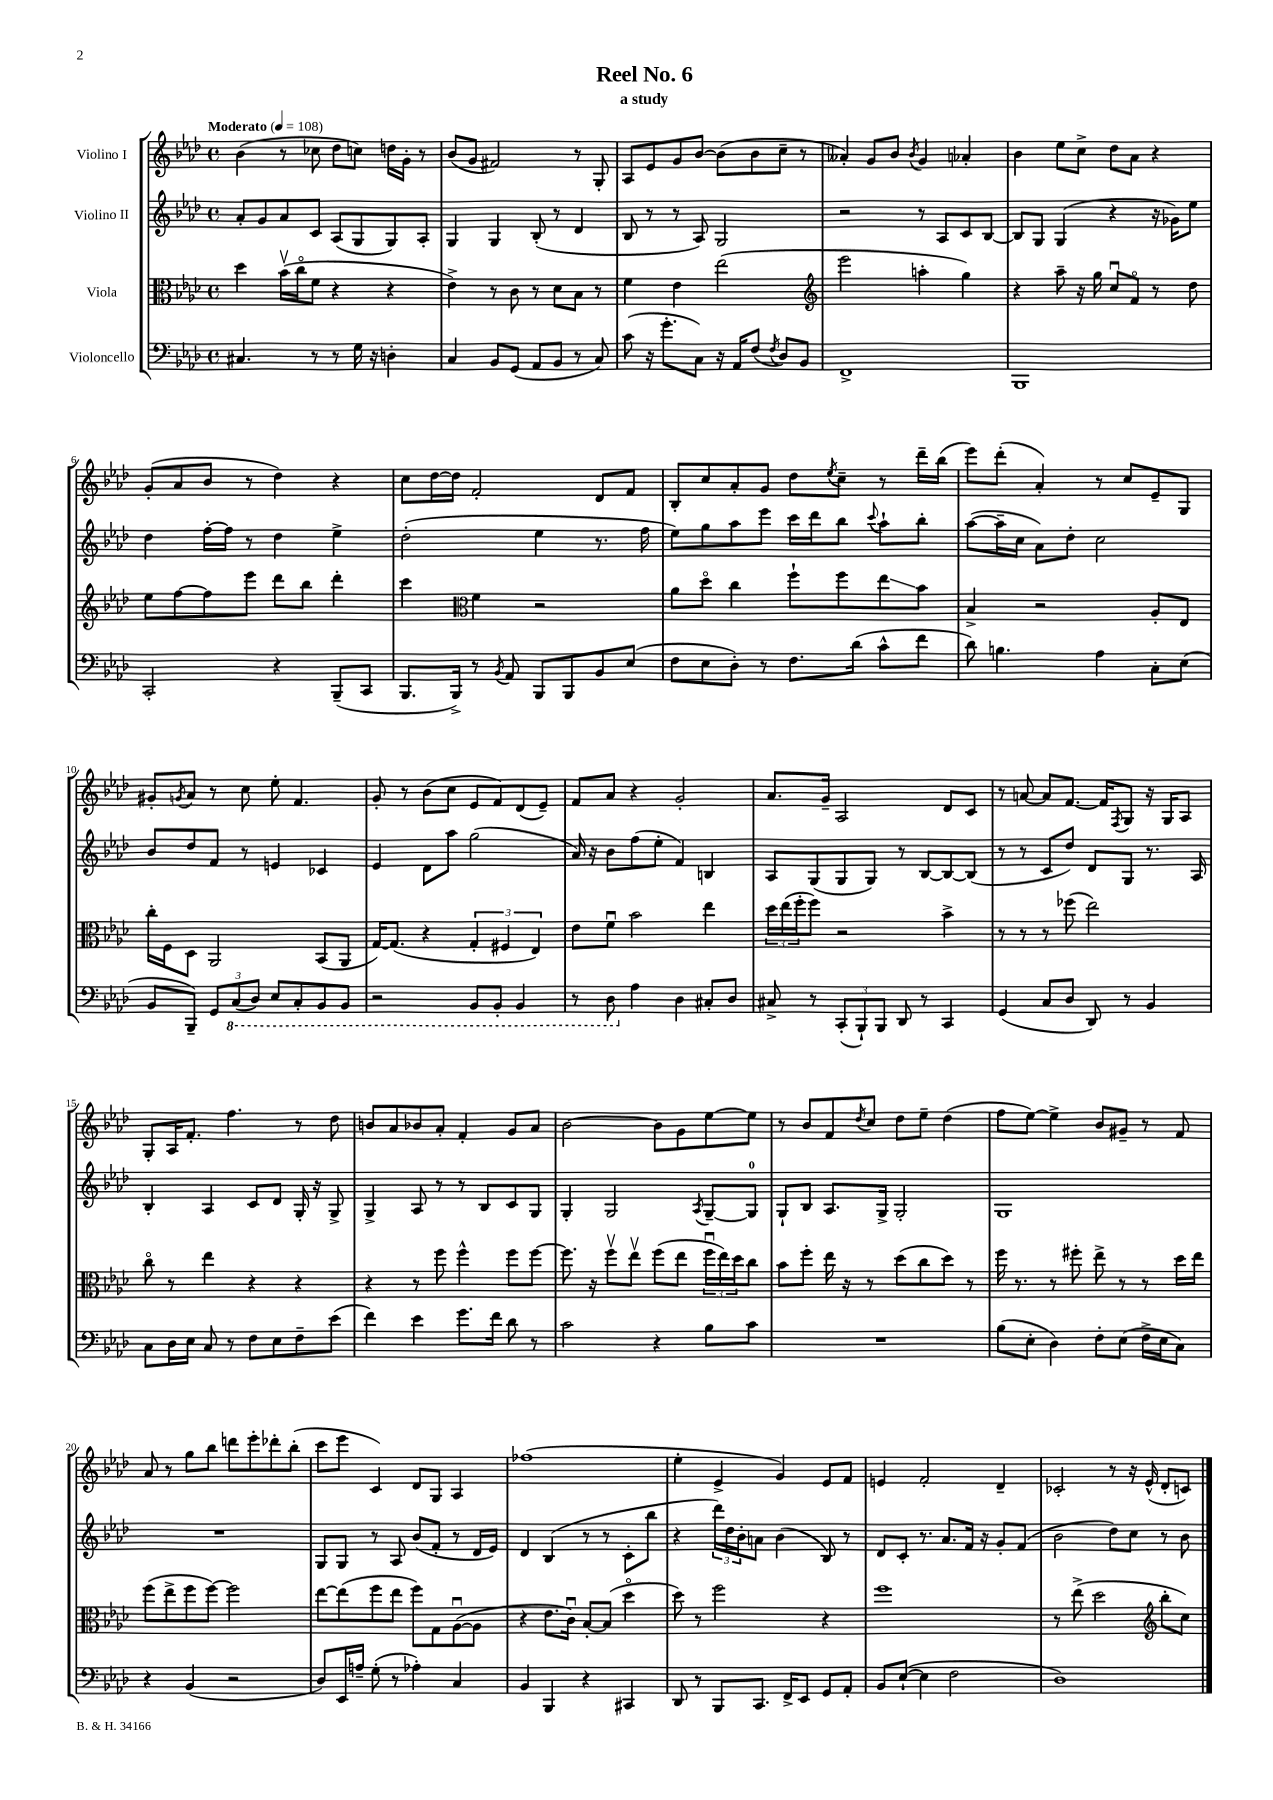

**kern	**kern	**kern	**kern
*staff4	*staff3	*staff2	*staff1
*clefF4	*clefC3	*clefG2	*clefG2
*k[b-e-a-d-]	*k[b-e-a-d-]	*k[b-e-a-d-]	*k[b-e-a-d-]
*M4/4	*M4/4	*M4/4	*M4/4
*met(c)	*met(c)	*met(c)	*met(c)
*MM108	*MM108	*MM108	*MM108
4.C#	4dd-	8a-'	(4b-
.	.	8g	.
.	(16b-v	8a-	8r
.	16cco	.	.
8r	8f	8c	8cc-
8r	4r	(8A-	8dd-
16G	.	8G	8cc)
16r	.	.	.
4D'	4r	8G)	16dd
.	.	.	16g'
.	.	8A-'	8r
=	=	=	=
4C	4e-^)	4G	(8b-
.	.	.	8g
8BB-	8r	4G	2f#)
(8GG	8c	.	.
8AA-	8r	(8B-'	.
8BB-	8d-	8r	.
8r	8B-	4d-	8r
8C)	8r	.	8G'
=	=	=	=
(8c	4f	8B-	8A-
16r	.	8r	8e-
8.g'	.	.	.
.	4e-	8r	8g
8C)	.	8A-)	[8b-
16r	(2ee-	2G	(8b-]
16AA-	.	.	.
(8F	.	.	8b-
8qF	.	.	.
8D-)	.	.	8cc~
8BB-	.	.	8r
=	=	=	=
*	*clefG2	*	*
1FF^	2eee-	2r	4a--')
.	.	.	8g
.	.	.	8b-
.	.	.	8qb-
.	4aa'	8r	4g
.	.	8A-	.
.	4gg)	8c	4a-'
.	.	[8B-	.
=	=	=	=
1BBB-	4r	8B-]	4b-
.	.	8G	.
.	8aa-~	(4G	8ee-
.	16r	.	8cc^
.	16gg	.	.
.	8ccu	4r	8dd-
.	8fo	.	8a-
.	8r	16r	4r
.	.	16g-)	.
.	8dd-	8ee-	.
=	=	=	=
2CC'	8ee-	4dd-	(8g'
.	[8ff	.	8a-
.	8ff]	[16ff'	8b-
.	.	16ff]	.
.	8eee-	8r	8r
4r	8ddd-	4dd-	4dd-)
.	8bb-	.	.
(8BBB-~	4ddd-'	4ee-^	4r
8CC	.	.	.
=	=	=	=
8.BBB-	4ccc	(2dd-'	8cc
.	.	.	[16dd-
16BBB-^)	.	.	16dd-]
*	*clefC3	*	*
8r	4f	.	2f'
8qBB-	.	.	.
8AA-	.	.	.
8BBB-	2r	4ee-	.
8BBB-	.	.	.
8BB-	.	8.r	8d-
(8E-	.	.	8f
.	.	16ff	.
=	=	=	=
8F	8a-	8ee-)	8B-'
8E-	8dd-o	8gg	8cc
8D-')	4cc	8aa-	8a-'
8r	.	8eee-	8g
8.F	8ff`	16ccc	8dd-
.	.	16ddd-	.
.	.	.	8qee-
.	8ff	8bb-	8cc~
(16d-	.	.	.
.	.	8qqccc	.
8c^^	8ee-	8aa-`	8r
8f	8b-	8bb-'	16ddd-~
.	.	.	(16bb-
=	=	=	=
8d-)	4B-^	([8aa-	8eee-)
4.B	.	16aa-~]	(8ddd-'
.	.	16cc	.
.	2r	8a-)	4a-')
.	.	8dd-'	.
4A-	.	2cc	8r
.	.	.	8cc
8C'	8A-'	.	8e-~
(8E-	8E-	.	8G
=	=	=	=
8BB-	16cc'	8b-	8g#'
.	16F	.	.
.	.	.	8qg
8BBB-~)	8D-	8dd-	8a-
12GG	2AA-	8f	8r
(12CC	.	.	.
.	.	8r	8cc
12DD-)	.	.	.
8EE-	.	4e	8ee-'
8CC'	.	.	4.f
8BBB-	(8BB-	4c-	.
8BBB-	8AA-	.	.
=	=	=	=
2r	[16G)	4e-	8g'
.	(8.G]	.	.
.	.	.	8r
.	4r	8d-	(8b-
.	.	8aa-	8cc
8BBB-	6G'	(2gg	8e-
8BBB-'	.	.	8f)
.	6F#	.	.
4BBB-	.	.	(8d-
.	6E-)	.	.
.	.	.	8e-~)
=	=	=	=
8r	8e-	16a-)	8f
.	.	16r	.
8DD-	8fu	8b-	8a-
4A-	2b-	(8ff	4r
.	.	8ee-'	.
4D-	.	4f)	2g'
8C#'	4ee-	4B	.
8D-	.	.	.
=	=	=	=
8C#^	24dd-	8A-	8.a-
.	(24ee-	.	.
.	24ff'	.	.
8r	8ff)	(8G	.
.	.	.	16g~
(12CC'	2r	8G	2A-
12BBB-`)	.	.	.
.	.	8G)	.
12BBB-	.	.	.
8DD-	.	8r	.
8r	.	[8B-	.
4CC	4b-^	8B-_	8d-
.	.	(8B-]	8c
=	=	=	=
(4GG	8r	8r	8r
.	8r	8r	[8a
8C	8r	8c	8a]
8D-	(8ff-	8dd-)	[8.f
8DD-)	2ee-)	8d-	.
.	.	.	16f]
.	.	.	8qF
8r	.	8G	8G
4BB-	.	8.r	16r
.	.	.	16G
.	.	.	8A-
.	.	16A-	.
=	=	=	=
8C	8cco	4B-'	8G'
16D-	8r	.	16A-
16E-	.	.	8.f'
8C	4ee-	4A-	.
8r	.	.	4.ff
8F	4r	8c	.
8E-	.	8d-	.
8F~	4r	16G'	8r
.	.	16r	.
(8e-	.	8G^	8dd-
=	=	=	=
4f)	4r	4G^	8b
.	.	.	8a-
4e-	8r	8A-	8b-
.	8ff	8r	8a-'
8.g	4ff^^	8r	4f'
.	.	8B-	.
16f	.	.	.
8d-	8ff	8c	8g
8r	[8ff	8G	8a-
=	=	=	=
2c	8.ff]	4G'	[2b-
.	16r	.	.
.	8ffv	2G	.
.	8ee-v	.	.
4r	(8ff	.	8b-]
.	8ee-	.	8g
.	.	8qA-	.
8B-	24ffu	[8G~	[8ee-
.	24ee-)	.	.
.	24dd-	.	.
8c	8cc	8G]	8ee-]
=	=	=	=
1r	8b-	8G`	8r
.	8ff'	8B-	8b-
.	16ee-	8.A-	8f
.	16r	.	.
.	.	.	8qdd-
.	8r	.	8cc
.	.	16G^	.
.	(8dd-	2G'	8dd-
.	8cc	.	8ee-~
.	8dd-)	.	(4dd-
.	8r	.	.
=	=	=	=
(8B-	16ff	1G	8ff
.	8.r	.	.
8E-'	.	.	[8ee-)
4D-)	8r	.	4ee-^]
.	8ff#'	.	.
8F'	8ee-^	.	8b-
(8E-	8r	.	8g#~
16F^	8r	.	8r
16E-	.	.	.
8C)	16dd-	.	8f
.	16ee-	.	.
=	=	=	=
4r	(8ff	1r	8a-
.	8ee-^	.	8r
(4BB-	8ff	.	8gg
.	[8ff)	.	8bb-
2r	2ff]	.	8ddd
.	.	.	8eee-'
.	.	.	8ddd-'
.	.	.	(8bb-'
=	=	=	=
8D-)	[8ee-	8G	8ccc
16EE-	(8ee-]	8G	8eee-
16A~	.	.	.
(8G'	8ff	8r	4c)
8r	8ee-	8A-	.
4A-')	8ff)	(8b-	8d-
.	8G	8f'	8G
4C	([8A-u	8r	4A-
.	8A-]	16d-	.
.	.	16e-)	.
=	=	=	=
4BB-	4r	4d-	(1ff-
4BBB-	8.e-	(4B-	.
.	16cu)	.	.
4r	[8B-'	8r	.
.	(8B-]	8r	.
4CC#	4dd-o	8c'	.
.	.	8bb-	.
=	=	=	=
8DD-	8dd-)	4r	4ee-'
8r	8r	.	.
8BBB-	2ff	24ddd-)	4e-^
.	.	24dd-	.
.	.	24b-'	.
8.CC	.	8a	.
.	.	(4b-	4g)
16FF^	.	.	.
8EE-	.	.	.
8GG	4r	8B-)	8e-
8AA-'	.	8r	8f
=	=	=	=
8BB-	1ff	8d-	4e
([8E-`	.	8c'	.
4E-]	.	8.r	2f'
.	.	8.a-	.
2F	.	.	.
.	.	16f	.
.	.	16r	.
.	.	8g'	4d-~
.	.	(8f	.
=	=	=	=
1D-)	8r	2b-	2c-'
.	(8ee-^	.	.
.	2dd-	.	.
.	.	8dd-)	8r
.	.	8cc	16r
.	.	.	(16e-^^
*	*clefG2	*	*
.	8bb-'	8r	8d-'
.	8cc)	8b-	8c)
==	==	==	==
*-	*-	*-	*-
